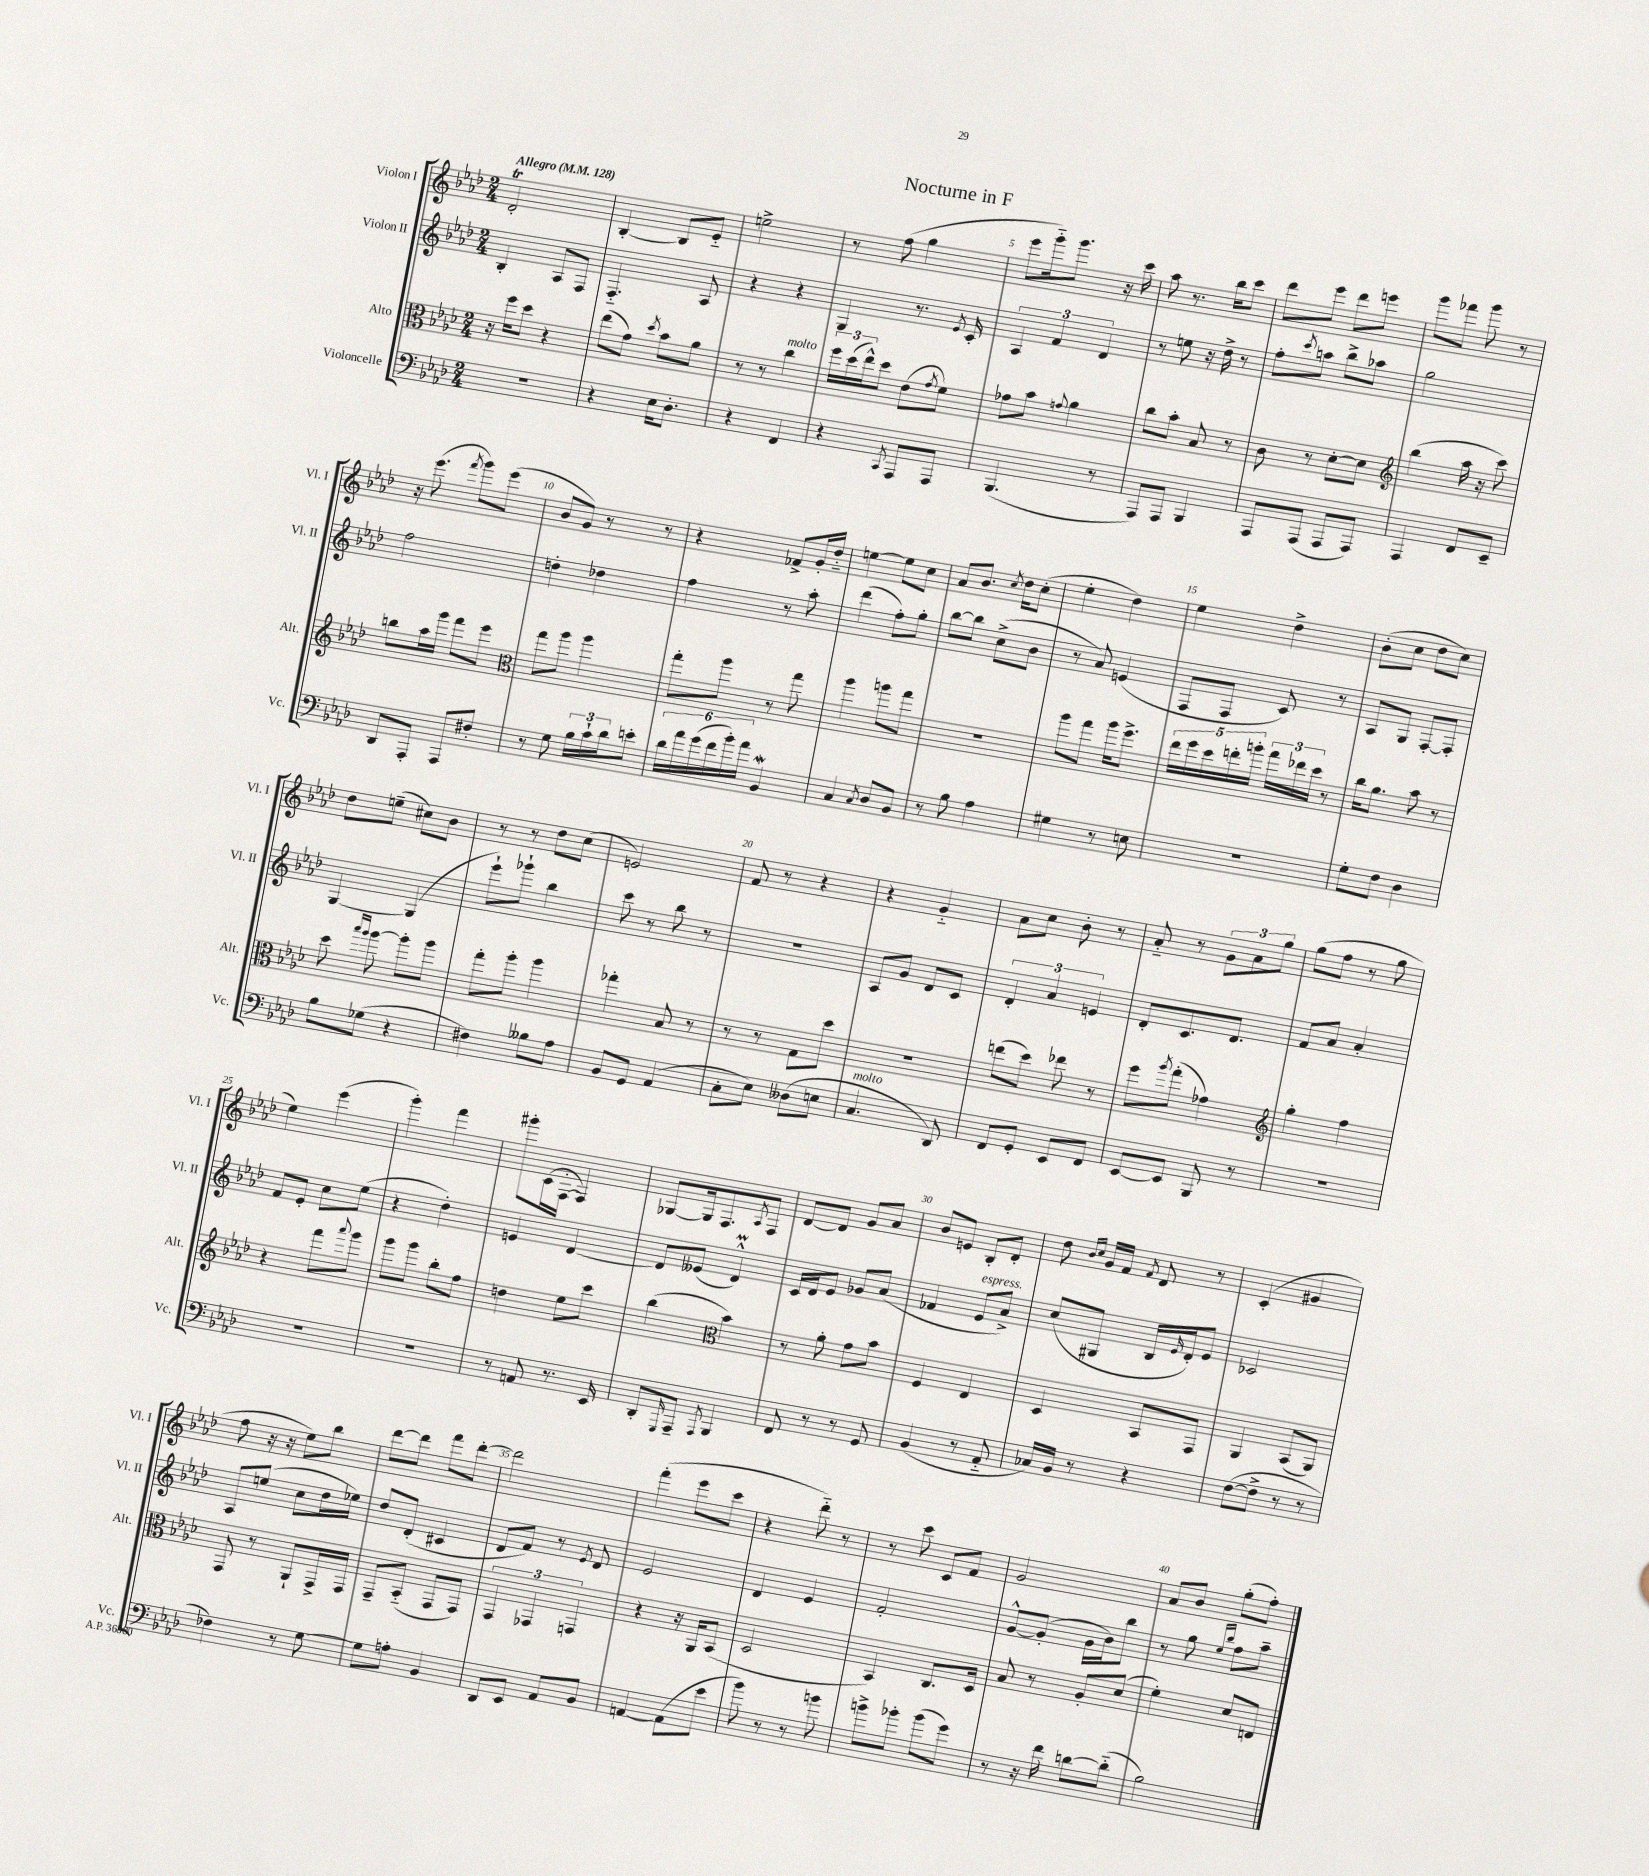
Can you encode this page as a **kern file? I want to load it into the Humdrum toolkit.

**kern	**kern	**kern	**kern
*staff4	*staff3	*staff2	*staff1
*clefF4	*clefC3	*clefG2	*clefG2
*k[b-e-a-d-]	*k[b-e-a-d-]	*k[b-e-a-d-]	*k[b-e-a-d-]
*M2/4	*M2/4	*M2/4	*M2/4
*MM128	*MM128	*MM128	*MM128
2r	16r	4B-'	2d-'
.	16ff	.	.
.	8dd-	.	.
.	4r	8A-	.
.	.	8F	.
=	=	=	=
4r	(8ee-	4.F'~	[4B-'
.	8g)	.	.
.	8qdd-	.	.
16E-	8b-	.	8B-]
8.D-'	.	.	.
.	8a-	8A-	8e-'~
=	=	=	=
4r	8r	4r	2ee^
.	8r	.	.
4FF	4cc	4r	.
=	=	=	=
4r	24ff	4G	8r
.	(24dd-	.	.
.	24ee-^^)	.	.
.	8dd-	.	(8ff
8qCC	.	.	.
8AAA-	(8e-	8.r	4gg
.	8qg	.	.
8AAA-	8f)	.	.
.	.	8qe-	.
.	.	16c'	.
=	=	=	=
(4.BBB-	8g-	6A-	8eee-
.	8b-	.	16ggg'~)
.	.	6f	.
.	.	.	8.ggg
.	8qqg	.	.
.	4a-	.	.
.	.	6d-	.
8r	.	.	16r
.	.	.	16ccc
=	=	=	=
8AAA-)	8cc	8r	8aa-
8AAA-	8b-'	8ee	8.r
4BBB-	8B-	16r	.
.	.	16dd-^	16bb-
.	8r	8r	8ccc
=	=	=	=
8AAA-	8c	8ff'	8ddd-
.	.	8qccc	.
(8AAA-	8r	8aa	8eee-
8AAA-	[8d-'	8bb-^	8ddd-
8AAA-)	8d-]	8aa-	8eee
=	=	=	=
*	*clefG2	*	*
4AAA-	(4bb-	2gg	8ggg
.	.	.	8fff-
8FF	16aa-	.	8ggg
.	16r	.	.
8EE-~	8ccc)	.	8r
=	=	=	=
8DD-	8bb	2ff	16r
.	.	.	(8.eee-
8AAA-'	16aa-	.	.
.	16ggg	.	.
.	.	.	8qfff
8AAA-	8fff	.	8ggg)
8F#'	8eee-	.	(8eee-
=	=	=	=
*	*clefC3	*	*
8r	8gg	4dd'	8b-
8G	8aa-	.	8g)
24B-	4aa-	4dd-	8r
24c`	.	.	.
24d-	.	.	.
8e'	.	.	8r
=	=	=	=
24d-	8gg'	4ff	4r
24a-	.	.	.
(24g	.	.	.
24f	8aa-	.	.
24b-')	.	.	.
24a-	.	.	.
4BB-	8r	8r	8f-^
.	8gg	8aa-'	16g'
.	.	.	16dd-'~
=	=	=	=
4C	4aa-	(4ddd-	[4ee
8qC	.	.	.
8D-	8aa	8ff')	8ee]
8BB-	8gg	8gg'	8cc
=	=	=	=
8r	2r	[8bb-	8a-
8B-	.	8bb-]	8.b-
4A-	.	(8cc^	.
.	.	.	8qcc
.	.	.	16dd-
.	.	8b-	(8cc'
=	=	=	=
4G#	8aa-	8r	4ee-'
.	8gg	8a-)	.
8r	16aa-	(4e	4dd-)
.	8.ff^	.	.
8E	.	.	.
=	=	=	=
2r	20ee-	8F	4ee-
.	20ff	.	.
.	20dd-	.	.
.	.	8F	.
.	20ee'	.	.
.	20aa'	.	.
.	24gg	8c)	4dd-^
.	24ee-	.	.
.	24dd-	.	.
.	8r	8r	.
=	=	=	=
8G'	16cc	8A-	(8b-'
.	8.a-	.	.
8F	.	8G	8cc
4D-	8b-	[8F'	8dd-
.	8r	8F']	8cc)
=	=	=	=
8B-	8dd-	[4G	8dd-
.	16qqbb-	.	.
.	16qqaa-	.	.
(8G-	[8aa-	.	(8ee~
4r	8aa-']	(4G]	8cc#)
.	8aa-	.	8b-
=	=	=	=
4F#)	8gg'	8eee-`)	8r
.	8aa-'	8ggg-`	8r
8B--	4aa-	4bb-	8dd-
8A-	.	.	(8cc
=	=	=	=
8BB-	4gg-'	8ccc	2e)
8GG	.	8r	.
(4AA-	8B-	8bb-	.
.	8r	8r	.
=	=	=	=
8C'	8r	2r	8f
8E-)	8r	.	8r
(8D--	8G	.	4r
8E	8dd-	.	.
=	=	=	=
4.C	2r	8A-	4r
.	.	8g	.
.	.	8d-	4g'~
8DD-)	.	8c	.
=	=	=	=
8FF	(8ee	6d-'	8a-
8GG'	8dd-)	.	8cc
.	.	6a-	.
8EE-	8ee-	.	8b-'
.	.	6e	.
8FF	8r	.	8r
=	=	=	=
[8EE-	8ff	8d-'	8a-'~
.	8qaa-	.	.
8EE-]	(8gg'	8.c	8r
8BBB-	4g-)	.	12g
.	.	8.d-	.
.	.	.	12a-
8r	.	.	.
.	.	.	12gg
=	=	=	=
*	*clefG2	*	*
2r	4gg'	8f	(8gg
.	.	8a-	8ff
.	4ff	4a-'	8r
.	.	.	8gg
=	=	=	=
2r	4r	8f	4ee-)
.	.	8e-'	.
.	8fff	8cc	(4eee-
.	8qqaaa-	.	.
.	8ggg	(8ee-	.
=	=	=	=
2r	8ggg	4r	4ggg')
.	8ggg	.	.
.	8bb-'	4dd-')	4fff
.	8ff	.	.
=	=	=	=
8r	4dd	4e	8ggg#'
8AA	.	.	(16c
.	.	.	[16F'
8.r	8ee-	[4d-	4F])
.	8ccc	.	.
16EE-	.	.	.
=	=	=	=
8DD-'	(4bb-	8d-]	[8G-
16qqGGG	.	.	.
8AAA-~	.	(8e--	16G-]
.	.	.	8.F
*	*clefC3	*	*
8qAAA-	.	.	.
4BBB-	4b-)	4d-^^)	.
.	.	.	8qA-
.	.	.	8F
=	=	=	=
8FF	8r	16c	[8d-
.	.	16d-	.
8r	8a-'	8e-	8d-]
8r	8g	8g-	8g
8GG	8b-	(8a-	8a-
=	=	=	=
(4BB-	4F	4f-	8b-
.	.	.	8e
8r	4E-	8e-	8B-'
8AA-'~	.	8a-^)	8d-'
=	=	=	=
16C-)	4D-	(8cc	8dd-
16BB-	.	.	.
.	.	.	16qqb-
.	.	.	16qqcc
8r	.	8G#	16g
.	.	.	16f
.	.	.	8qf
4r	8BB-	16B-	8d-
.	.	16qqe-	.
.	.	16d-')	.
.	8GG	8e-	8r
=	=	=	=
([8F	4AA-	2c-	(4c'
8F^]	.	.	.
8r	(8BB-	.	4g#
8r	8AA-)	.	.
=	=	=	=
4F-)	8GG	8A-	8ff
.	8r	(8ee	16r
.	.	.	16r
8r	8AA-`	8cc	8ee-)
[8G	16GG^	16dd-	8bb-
.	16GG	16ee-)	.
=	=	=	=
8G]	8GG~	8dd-	[8ddd-
8A'	(8BB-'~	(8d-'	8ddd-]
4BB-	8GG	4c#	8fff
.	8GG)	.	[8ddd-'
=	=	=	=
8DD-	6GG	8d-	2ddd-]
8EE-	.	8f)	.
.	6GG-	.	.
8AA-	.	8r	.
.	6GG	.	.
.	.	8qe-	.
8BB-	.	8d-	.
=	=	=	=
[4AA	4r	2e-	(4fff'
(8AA]	16r	.	8eee-
.	16AA-	.	.
8e-	(8BB-	.	8ccc
=	=	=	=
8b-)	2D-	4d-	4r
8r	.	.	.
8r	.	4e-	8ddd-'~)
8b	.	.	8r
=	=	=	=
8b^	4BB-)	2f'	8r
8b-'	.	.	8ccc
(8b-	8.C	.	8c
8g)	.	.	8f
.	16D-	.	.
=	=	=	=
8r	8B-	[8g^^	2g
16r	8r	(8g']	.
16f	.	.	.
[8d	8A-'	16g	.
.	.	16b-)	.
(8d'~]	(8d-	8bb-	.
=	=	=	=
2B-)	4f')	8r	8a-
.	.	8gg	8b-
.	.	16qqee-	.
.	.	16qqbb-	.
.	8d-	8ff	(8gg'
.	8E	8aa-~	8ff')
==	==	==	==
*-	*-	*-	*-
